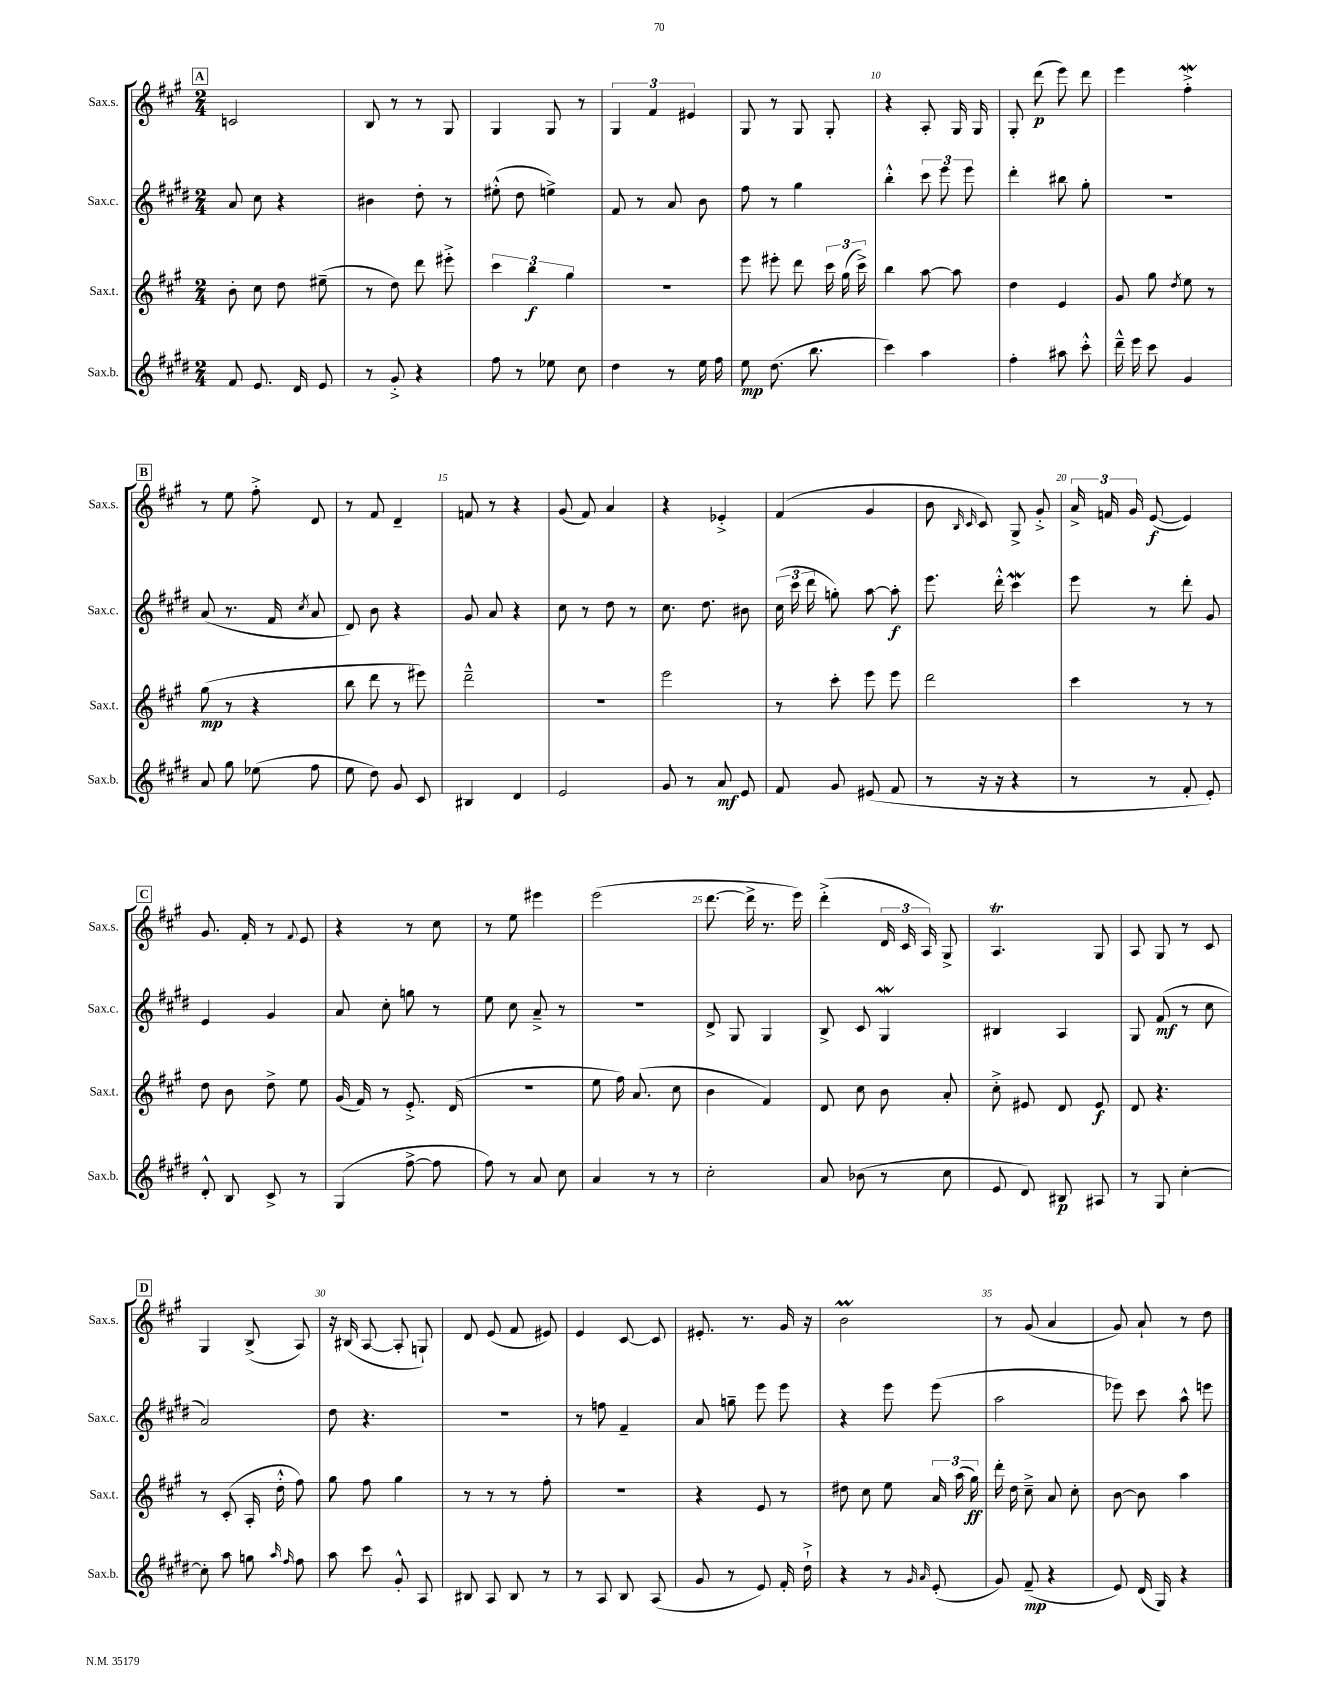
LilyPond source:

<<
\new StaffGroup <<
\new Staff = "s0" \with { instrumentName = "Sax.s." shortInstrumentName = "Sax.s." } {
    \clef treble \key a \major \numericTimeSignature \time 2/4
    \autoBeamOff \mark \markup { \box "A" } c'2 |
    b8 r8 r8 gis8 |
    gis4 gis8 r8 |
    \tuplet 3/2 { gis4 fis'4 eis'4 } |
    gis8 r8 gis8 gis8-. |
    r4 a8-. gis16 gis16 |
    gis8-. d'''8\p( e'''8) d'''8 |
    e'''4 fis''4-.->\mordent |
    \mark \markup { \box "B" } r8 e''8 fis''8-.-> d'8 |
    r8 fis'8 d'4-- |
    f'8 r8 r4 |
    gis'8( fis'8) a'4 |
    r4 ees'4-.-> |
    fis'4( gis'4 |
    b'8 \grace { b16 cis'16 } cis'8) gis8-> gis'8-.-> |
    \tuplet 3/2 { a'16-> f'16 gis'16 } e'8~\f( e'4) |
    \mark \markup { \box "C" } gis'8. fis'16-. r8 \appoggiatura { fis'8 } e'8 |
    r4 r8 cis''8 |
    r8 e''8 eis'''4 |
    e'''2( |
    d'''8.~ d'''16-> r8. e'''16) |
    d'''4-.->( \tuplet 3/2 { d'16 cis'16 a16) } gis8-> |
    a4.\trill gis8 |
    a8 gis8 r8 cis'8 |
    \mark \markup { \box "D" } gis4 b8->( a8) |
    r16 bis16( a8~ a8-. g8-!) |
    d'8 e'8( fis'8 eis'8) |
    e'4 cis'8~ cis'8 |
    eis'8.-. r8. gis'16 r16 |
    b'2\prall |
    r8 gis'8( a'4 |
    gis'8) a'8-! r8 d''8 \bar "|." |
}
\new Staff = "s1" \with { instrumentName = "Sax.c." shortInstrumentName = "Sax.c." } {
    \clef treble \key e \major \numericTimeSignature \time 2/4
    \autoBeamOff \mark \markup { \box "A" } a'8 cis''8 r4 |
    bis'4 dis''8-. r8 |
    eis''8-.-^( dis''8 e''4->) |
    fis'8 r8 a'8 b'8 |
    fis''8 r8 gis''4 |
    b''4-.-^ \tuplet 3/2 { cis'''8 e'''8 e'''8 } |
    dis'''4-. bis''8 gis''8-. |
    R2 |
    \mark \markup { \box "B" } a'8( r8. fis'16 \acciaccatura { cis''8 } a'8 |
    dis'8) b'8 r4 |
    gis'8 a'8 r4 |
    cis''8 r8 dis''8 r8 |
    cis''8. dis''8. bis'8 |
    \tuplet 3/2 { cis''16( cis'''16 dis'''16 } g''8-.) a''8~ a''8-.\f |
    e'''8. dis'''16-.-^ cis'''4\mordent |
    e'''8 r8 dis'''8-. gis'8 |
    \mark \markup { \box "C" } e'4 gis'4 |
    a'8 cis''8-. g''8 r8 |
    e''8 cis''8 a'8---> r8 |
    r2 |
    dis'8-> gis8 gis4 |
    b8-> cis'8 gis4\mordent |
    bis4 a4 |
    gis8 fis'8\mf( r8 cis''8 |
    \mark \markup { \box "D" } a'2) |
    dis''8 r4. |
    R2 |
    r8 f''8 fis'4-- |
    a'8 g''8-- e'''8 e'''8 |
    r4 e'''8 e'''8( |
    a''2 |
    ees'''8) cis'''8 a''8-^ e'''8 \bar "|." |
}
\new Staff = "s2" \with { instrumentName = "Sax.t." shortInstrumentName = "Sax.t." } {
    \clef treble \key a \major \numericTimeSignature \time 2/4
    \autoBeamOff \mark \markup { \box "A" } b'8-. cis''8 d''8 eis''8--( |
    r8 d''8) d'''8 eis'''8-.-> |
    \tuplet 3/2 { cis'''4 b''4\f gis''4 } |
    r2 |
    e'''8 eis'''8-. d'''8 \tuplet 3/2 { cis'''16 gis''16( cis'''16->) } |
    b''4 a''8~ a''8 |
    d''4 e'4 |
    gis'8 gis''8 \acciaccatura { d''8 } e''8 r8 |
    \mark \markup { \box "B" } gis''8\mp( r8 r4 |
    b''8 d'''8 r8 eis'''8) |
    d'''2---^ |
    r2 |
    e'''2 |
    r8 cis'''8-. e'''8 e'''8 |
    d'''2 |
    cis'''4 r8 r8 |
    \mark \markup { \box "C" } d''8 b'8 d''8-> e''8 |
    gis'16( fis'16) r8 e'8.-.-> d'16( |
    R2 |
    e''8 fis''16) a'8.( cis''8 |
    b'4 fis'4) |
    d'8 cis''8 b'8 a'8-. |
    cis''8-.-> eis'8 d'8 eis'8\f |
    d'8 r4. |
    \mark \markup { \box "D" } r8 cis'8-.( a16-. d''16-.-^ fis''8) |
    gis''8 fis''8 gis''4 |
    r8 r8 r8 fis''8-. |
    r2 |
    r4 e'8 r8 |
    dis''8 cis''8 e''8 \tuplet 3/2 { a'16 a''16( gis''16\ff) } |
    d'''16-. d''16 cis''8---> a'8 cis''8-. |
    b'8~ b'8 a''4 \bar "|." |
}
\new Staff = "s3" \with { instrumentName = "Sax.b." shortInstrumentName = "Sax.b." } {
    \clef treble \key e \major \numericTimeSignature \time 2/4
    \autoBeamOff \mark \markup { \box "A" } fis'8 e'8. dis'16 e'8 |
    r8 gis'8-.-> r4 |
    fis''8 r8 ees''8 cis''8 |
    dis''4 r8 e''16 fis''16 |
    e''8\mp dis''8.( b''8. |
    cis'''4) a''4 |
    fis''4-. ais''8 cis'''8-.-^ |
    dis'''16---^ e'''16 cis'''8 gis'4 |
    \mark \markup { \box "B" } a'8 gis''8 ees''8( fis''8 |
    e''8 dis''8) gis'8 cis'8 |
    bis4 dis'4 |
    e'2 |
    gis'8 r8 a'8\mf e'8 |
    fis'8 gis'8 eis'8( fis'8 |
    r8 r16 r16 r4 |
    r8 r8 fis'8-. e'8-.) |
    \mark \markup { \box "C" } dis'8-.-^ b8 cis'8-> r8 |
    gis4( fis''8~-> fis''8 |
    fis''8) r8 a'8 cis''8 |
    a'4 r8 r8 |
    cis''2-. |
    a'8 bes'8( r8 cis''8 |
    e'8 dis'8) bis8\p ais8 |
    r8 gis8 cis''4~-. |
    \mark \markup { \box "D" } cis''8-. a''8 g''8 \grace { a''16 fis''16 } fis''8 |
    a''8 cis'''8 gis'8-.-^ a8 |
    bis8 a8 bis8 r8 |
    r8 a8 b8 a8( |
    gis'8 r8 e'8) fis'16-. dis''16-!-> |
    r4 r8 \grace { gis'16 a'16 } e'8-.( |
    gis'8) fis'8--\mp( r4 |
    e'8) dis'16( gis16) r4 \bar "|." |
}
>>
>>
\layout { \context { \Score currentBarNumber = #5 \override BarNumber.break-visibility = ##(#f #t #t) barNumberVisibility = #(every-nth-bar-number-visible 5) } }
